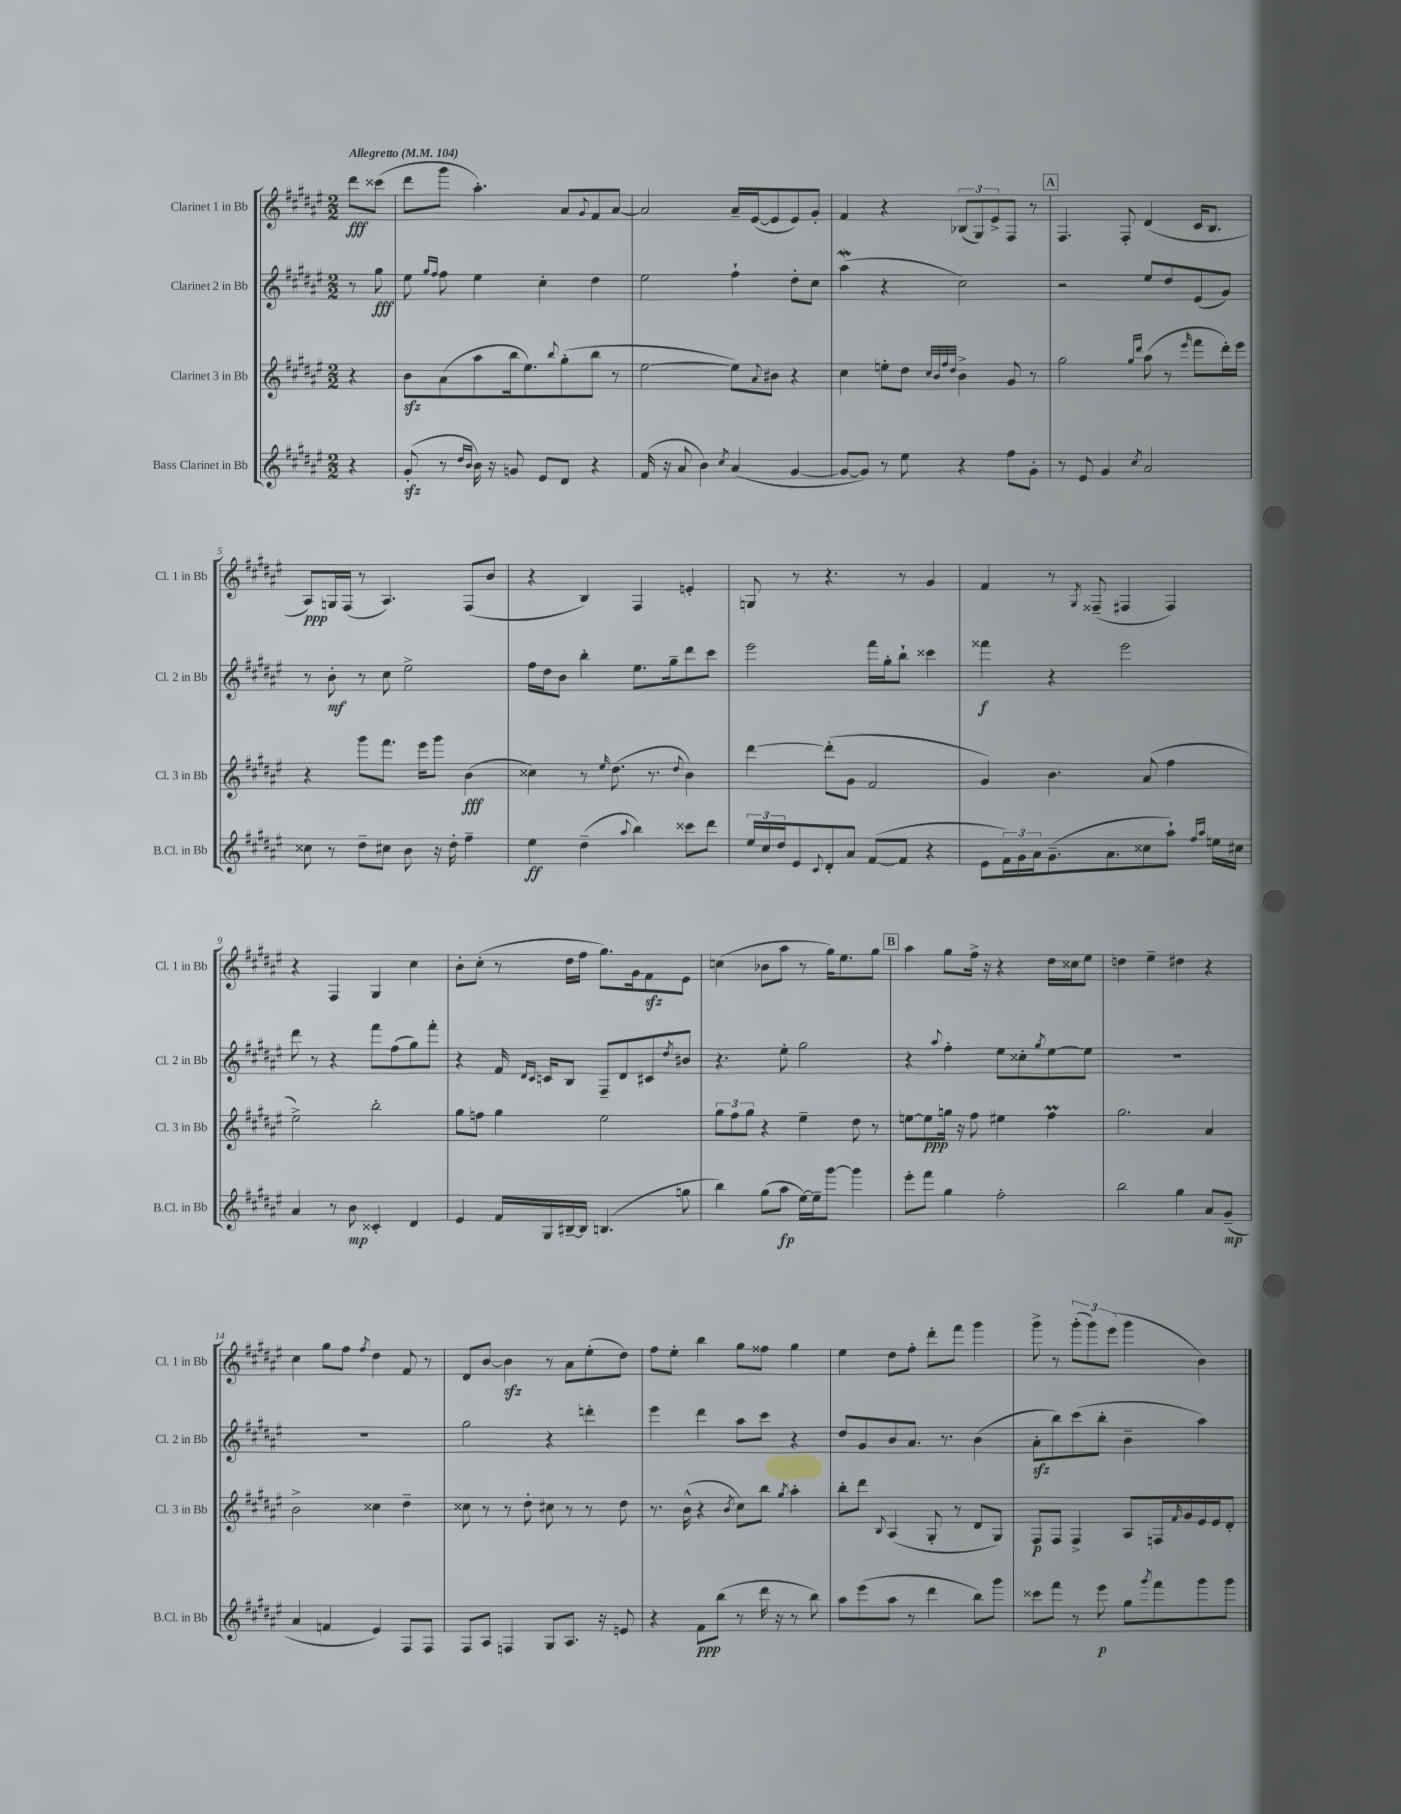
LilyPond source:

<<
\new StaffGroup <<
\new Staff = "s0" \with { instrumentName = "Clarinet 1 in Bb" shortInstrumentName = "Cl. 1 in Bb" } {
    \clef treble \key fis \major \numericTimeSignature \time 2/2 \partial 4 \tempo "Allegretto" 4 = 104
    dis'''8\fff cisis'''8( |
    dis'''8 gis'''8 ais''4.-.) ais'8 \appoggiatura { gis'8 } fis'8 ais'8~ |
    ais'2 ais'16-- eis'16~( eis'8 eis'8) gis'8-. |
    fis'4 r4 \tuplet 3/2 { bes8( gis8) eis'8-> } fis8 r8 |
    \mark \markup { \box "A" } fis4. fis8-. dis'4( cis'16 b8. |
    ais8\ppp) g16 fis16( r8 ais4.) fis8( b'8 |
    r4 b4) fis4 e'4-. |
    g8 r8 r4. r8 gis'4 |
    fis'4 r8 \acciaccatura { gis8 } fisis8--( fis4 fis4) |
    r4 fis4 gis4 cis''4 |
    b'8-. cis''8-.( r8 dis''16 fis''16 gis''8.) gis'16 fis'8\sfz eis'8 |
    c''4( bes'8 ais''8 r8 gis''16) eis''8. gis''8 |
    \mark \markup { \box "B" } ais''4 gis''8 fis''16-> r16 r4 dis''16 cisis''16 eis''8 |
    d''4 eis''4-- dis''4 r4 |
    cis''4 gis''8 fis''8 \acciaccatura { fis''8 } dis''4 fis'8 r8 |
    dis'8 b'8~ b'4\sfz r8 ais'8 eis''8-.( dis''8) |
    fis''8 eis''8-. b''4 gis''8 fisis''8 gis''4 |
    eis''4 dis''8 fis''8-. dis'''8-. fis'''8 gis'''4 |
    gis'''8-> r8 \tuplet 3/2 { gis'''8-.( gis'''8) eis'''8( } gis'''4 b'4) \bar "|." |
}
\new Staff = "s1" \with { instrumentName = "Clarinet 2 in Bb" shortInstrumentName = "Cl. 2 in Bb" } {
    \clef treble \key fis \major \numericTimeSignature \time 2/2 \partial 4
    r8 gis''8\fff |
    eis''8 \grace { gis''16 fis''16 } fis''8 eis''4 cis''4-. dis''4 |
    eis''2 fis''4-! dis''8-. cis''8 |
    ais''4\mordent( r4 cis''2) |
    \mark \markup { \box "A" } r2 eis''8 dis''8 eis'8( gis'8) |
    r8 b'8-.\mf r8 cis''8 eis''2-> |
    fis''16 dis''16 b'8 b''4-. eis''8. gis''16-- dis'''8 cis'''8 |
    eis'''2 fis'''16 gis''16-. b''8-! cisis'''4 |
    fisis'''4\f r4 eis'''2 |
    dis'''8 r8 r4 fis'''8 fis''8( gis''8) fis'''8-. |
    r4 fis'16 \grace { dis'16 cis'16 } c'16 b8 fis8-- dis'8 cis'8 \acciaccatura { dis''8 } bis'8 |
    r4. eis''8-. gis''2 |
    \mark \markup { \box "B" } r4 \appoggiatura { ais''8 } fis''4-. eis''8 cisis''8-. \acciaccatura { gis''8 } eis''8~ eis''8 |
    R1 |
    R1 |
    gis''2 r4 d'''4-. |
    eis'''4 dis'''4 ais''8 cis'''8 r4 |
    dis''8 gis'8 b'8 ais'8. r8. b'4( |
    ais'8-.\sfz b''8) cis'''8( b''8-. b'4-- ais''4) \bar "|." |
}
\new Staff = "s2" \with { instrumentName = "Clarinet 3 in Bb" shortInstrumentName = "Cl. 3 in Bb" } {
    \clef treble \key fis \major \numericTimeSignature \time 2/2 \partial 4
    r4 |
    b'8\sfz ais'8( ais''8 b''16 eis''8.) \appoggiatura { b''8 } gis''8-.( b''8 r8 |
    eis''2~ eis''8) \appoggiatura { ais'8 } bis'8 r4 |
    cis''4 e''8-. dis''8 \grace { cis''32 b'32 fis''32 dis''32 } b'4-> gis'8 r8 |
    \mark \markup { \box "A" } gis''2 \grace { gis''16 dis'''16 } ais''8( r8 \grace { eis'''16 } fis'''8 dis'''16-.) eis'''16 |
    r4 gis'''8 fis'''8. eis'''16 gis'''8 b'4\fff( |
    cisis''4) r8 \grace { eis''16 } dis''8.( r8. \appoggiatura { dis''8 } b'4) |
    dis'''4~ dis'''8-.( gis'8 fis'2 |
    gis'4) b'4. ais'8( fis''4 |
    eis''2->) b''2-. |
    gis''8 f''8 gis''4 eis''2 |
    \tuplet 3/2 { gis''8 fis''8 gis''8 } r4 eis''4-- dis''8 r8 |
    \mark \markup { \box "B" } e''8~ e''8\ppp g''16 r16 fis''8 eis''4 fis''4\prall |
    gis''2. ais'4 |
    b'2-> cisis''4 dis''4-- |
    cisis''8 r8 r8 dis''8-. cis''8 r8 r8 dis''8 |
    r8. b'16-^( r4 \acciaccatura { b'8 } cis''8) b''8 \acciaccatura { gis''8 } ais''4-. |
    b''8-. dis'''8 \appoggiatura { b8 } ais4( gis8-. r8 dis'8 gis8) |
    fis8\p fis8 fis4-> ais8 f16 \grace { fis'16 } gis'16 eis'16 eis'16 dis'8-. \bar "|." |
}
\new Staff = "s3" \with { instrumentName = "Bass Clarinet in Bb" shortInstrumentName = "B.Cl. in Bb" } {
    \clef treble \key fis \major \numericTimeSignature \time 2/2 \partial 4
    r4 |
    gis'8-.\sfz( r8 \grace { dis''16 b'16 } b'16) r16 g'8 eis'8 dis'8 r4 |
    fis'16( r16 ais'8 b'4) \acciaccatura { cis''8 } ais'4( gis'4~ |
    gis'8~ gis'8) r8 eis''8 r4 fis''8 gis'8-. |
    \mark \markup { \box "A" } r8 eis'8 gis'4 \acciaccatura { cis''8 } ais'2 |
    cisis''8 r8 dis''8-- cis''8 b'8 r16 dis''16-. fis''4-- |
    eis''4\ff dis''4--( \appoggiatura { ais''8 } b''4) cisis'''8 dis'''8 |
    \tuplet 3/2 { eis''16 cis''16 dis''16 } eis'8 \appoggiatura { cis'8 } dis'8-. ais'8 fis'8~( fis'8 r4 |
    eis'8 \tuplet 3/2 { fis'16) gis'16 ais'16 } gis'8.--( ais'8. cisis''8 ais''8-!) \grace { fis''16 ais''16 } e''16 cis''16 |
    ais'4 r8 b'8\mp cisis'4-. dis'4 |
    eis'4 fis'16 gis16 bis16~-- bis16 b4.( g''8 |
    b''4) gis''8( ais''8\fp eis''16~) eis''16-- gis'''8~ gis'''4 |
    \mark \markup { \box "B" } eis'''8-. fis'''8 gis''4 fis''2-. |
    b''2 gis''4 ais'8 gis'8--\mp( |
    ais'4 f'4 eis'4) fis8 fis8 |
    fis8 ais8 f4 gis8 ais8. r16 e'8 |
    r4 fis'8\ppp b''8( r8 dis'''16 r16 r8 b''8) |
    ais''8 eis'''8( ais''8 r8 dis'''4 b''8) gis'''8 |
    cisis'''8 fis'''8 r8 eis'''8\p gis''8 \acciaccatura { gis'''8 } fis'''8 gis'''8 gis'''8 \bar "|." |
}
>>
>>
